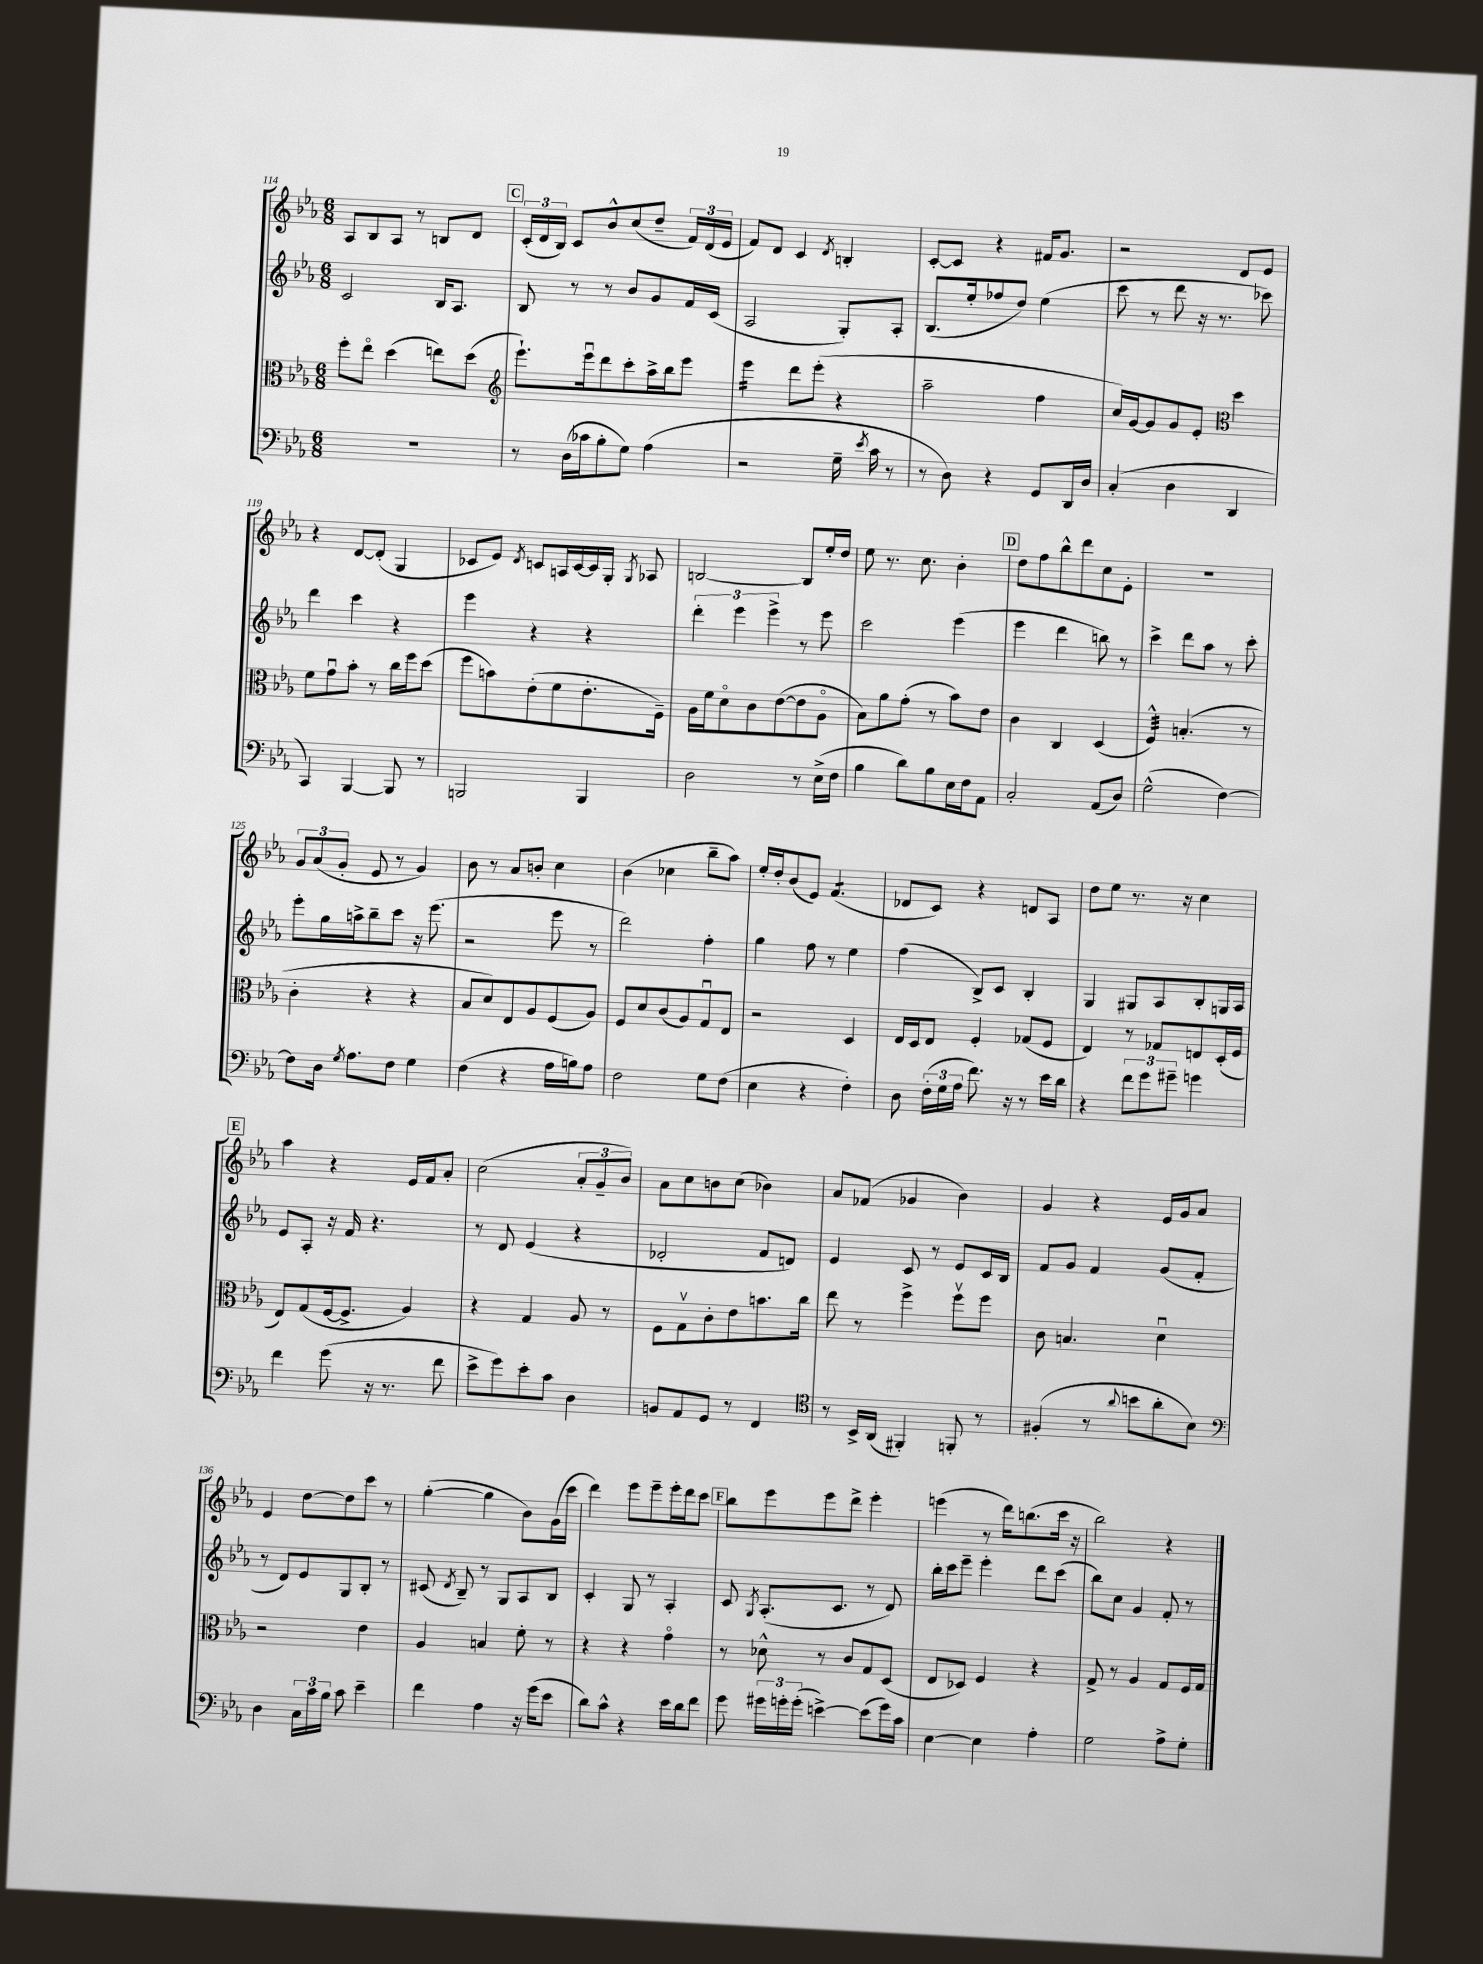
<<
\new StaffGroup <<
\new Staff = "s0" {
    \clef treble \key ees \major \numericTimeSignature \time 6/8
    \autoBeamOff aes8[ bes8 aes8] r8 b8[ d'8] |
    \mark \markup { \box "C" } \tuplet 3/2 { c'16[-.( d'16 bes16]) } c'8[ bes'8-^ c''8( d''8]-- \tuplet 3/2 { f'16[) d'16( ees'16] } |
    f'8[) d'8] c'4 \acciaccatura { d'8 } b4-. |
    c'8[~-. c'8] r4 fis'16[ g'8.] |
    r2 d'8[ ees'8] |
    r4 d'8[~ d'8]-.( g4 |
    ces'8[ ees'8]) \acciaccatura { d'8 } c'8[ a16 c'16~ c'16 g16]-. \acciaccatura { g8 } aes8 |
    b2~ b8[ ees''16-. d''16] |
    ees''8 r8. c''8. bes'4-. |
    \mark \markup { \box "D" } d''8[ f''8 bes''8-^ d'''8 c''8 ees'8]-. |
    R2. |
    \tuplet 3/2 { g'8[ aes'8( g'8]-. } ees'8 r8 g'4) |
    bes'8 r8 aes'8[ b'8]-. c''4 |
    bes'4( ces''4 bes''8[-- aes''8]) |
    ees''16[-. d''16-. bes'8( ees'8]) f'4.:8( |
    des'8[ c'8]) r4 d'8[ aes8] |
    d''8[ ees''8] r8. r16 c''4 |
    \mark \markup { \box "E" } aes''4 r4 ees'16[ f'16 aes'8]-. |
    c''2( \tuplet 3/2 { aes'8[-. g'8-- bes'8]) } |
    aes'8[ c''8 b'8 c''8]( bes'4) |
    aes'8[ fes'8]( ges'4 bes'4) |
    g'4 r4 ees'16[ g'16 aes'8] |
    ees'4 d''8[~ d''8 c'''8] r8 |
    g''4~-.( g''4 bes'8[) g'16( c'''16] |
    d'''4) ees'''8[ ees'''8-- ees'''16-. d'''16 c'''8] |
    \mark \markup { \box "F" } bes''8[ ees'''8 ees'''8 d'''8]-> ees'''4-. |
    e'''4( r8 d'''16[) b''8.( c'''16] r16 |
    bes''2) r4 \bar "|." |
}
\new Staff = "s1" {
    \clef treble \key ees \major \numericTimeSignature \time 6/8
    \autoBeamOff c'2 bes16[ aes8.] |
    \mark \markup { \box "C" } bes8 r8 r8 bes'8[ g'8 f'16 c'16]( |
    aes2 g8[-.) aes8]-. |
    bes8.[( ees''16-. fes''8 d''8]) ees''4( |
    c'''8 r8 d'''8 r16 r8. ces'''8) |
    d'''4 c'''4 r4 |
    ees'''4 r4 r4 |
    \tuplet 3/2 { d'''4-. ees'''4 ees'''4-> } r8 ees'''8 |
    c'''2 ees'''4( |
    \mark \markup { \box "D" } ees'''4 d'''4 b''8) r8 |
    c'''4-> d'''8[ aes''8] r8 c'''8-. |
    ees'''8[-. g''16 a''16-> bes''8-- c'''8] r16 ees'''8.( |
    r2 ees'''8 r8 |
    d'''2) f''4-. |
    g''4 f''8 r8 ees''4 |
    f''4( bes8[->) c'8] bes4-. |
    g4 gis8[ aes8 bes8-. g16 aes16] |
    \mark \markup { \box "E" } ees'8[ aes8]-. r16 f'16 r4. |
    r8 d'8 ees'4( r4 |
    des'2-. f'8[ d'8]) |
    ees'4 c'8 r8 ees'8[ c'16 bes16] |
    f'8[ g'8] f'4 g'8[( f'8]-. |
    r8 d'8[) ees'8 g8 bes8]-. r8 |
    cis'8( \acciaccatura { d'8 } bes8--) r8 g8[ aes8 bes8] |
    c'4-. g8 r8 aes4-. |
    \mark \markup { \box "F" } c'8 \acciaccatura { g8 } aes8.[-.( c'8.] r8 d'8) |
    bes''16[-. c'''16 ees'''8]-- ees'''4-. d'''8[ c'''8]( |
    bes''8[) c''8] g'4 f'8-. r8 \bar "|." |
}
\new Staff = "s2" {
    \clef alto \key ees \major \numericTimeSignature \time 6/8
    \autoBeamOff f''8[-. ees''8]\flageolet d''4( e''8[) d''8]( |
    \mark \markup { \box "C" } \clef treble ees'''8.[-!) ees'''16\downbow d'''8 c'''8-. aes''16-> bes''16 ees'''8] |
    ees'''4:16 d'''8[ ees'''8]-.( r4 |
    aes''2-- f''4 |
    c''16[) g'16~ g'8 g'8 ees'8]-. \clef alto d''4 |
    f'8[ g'8\downbow bes'8]-. r8 c''16[ f''16 d''8]( |
    f''8[ b'8) ees'8-.( f'8 ees'8.-. f16]--) |
    aes16[ f'16 d'8\flageolet c'8 ees'8~( ees'8 aes8]\flageolet |
    bes8[) aes'8 g'8]-.( r8 bes'8[) ees'8] |
    \mark \markup { \box "D" } c'4 c4 d4( |
    f4:32-^) b4.-.( r8 |
    c'4-. r4 r4 |
    bes8[ d'8) ees8 aes8 f8( aes8]) |
    f8[ d'8 c'8( aes8) g8\downbow ees8] |
    r2 d4 |
    ees16[ d16 ees8] f4-. ges8[( f8] |
    ees4) r8 ges8[ e8 d16-.( f16] |
    \mark \markup { \box "E" } ees8[) g8( f16~ f8.]-> aes4) |
    r4 g4 aes8 r8 |
    f8[ g8\upbow c'8-. ees'8 b'8. c''16] |
    ees''8 r8 f''4-> f''8[\upbow f''8] |
    c'8 b4. d'4\downbow |
    r2 ees'4 |
    aes4 b4 f'8-. r8 |
    r4 r4 g'4\flageolet |
    \mark \markup { \box "F" } r8 des'8-^ r8 c'8[ g8 d8]( |
    ees8[ des8]) f4 r4 |
    g8-> r8 aes4 g8[ f16 g16] \bar "|." |
}
\new Staff = "s3" {
    \clef bass \key ees \major \numericTimeSignature \time 6/8
    \autoBeamOff R2. |
    \mark \markup { \box "C" } r8 d16[( ces'16 bes8-. g8]) aes4( |
    r2 g16-- \acciaccatura { ees'8 } c'16 r8 |
    r8 d8) r4 g,8[ d,16 d16] |
    c4-.( d4 d,4 |
    c,4) bes,,4~ bes,,8 r8 |
    b,,2 b,,4 |
    d2 r8 ees16[->( f16] |
    bes4 d'8[) bes8 ees16 f16 aes,8] |
    \mark \markup { \box "D" } c2-. aes,8[( d8]) |
    g2-^( f4~) |
    f8[ d16] \acciaccatura { g8 } aes8.[ f8] g4 |
    f4( r4 aes16[ b16) aes8] |
    f2 g8[ f8]( |
    ees4 r4 f4-.) |
    d8 \tuplet 3/2 { f16[-.( g16 aes16] } f'8.) r16 r8 ees'16[ d'16] |
    r4 \tuplet 3/2 { f'8[ g'8 gis'8]-- } g'4 |
    \mark \markup { \box "E" } f'4 g'8( r16 r8. f'8 |
    ees'8[-> g'8) ees'8-. c'8] d4 |
    b,8[ aes,8 g,8] r8 f,4 |
    \clef tenor r8 bes,16[-> aes,16]( fis,4-.) f,8-. r8 |
    fis4-.( r8 \appoggiatura { aes'8 } b'8[ aes'8-. bes8]) |
    \clef bass d4 \tuplet 3/2 { c16[ c'16 bes16] } c'8 ees'4-- |
    f'4 aes4 r16 g'16[( ees'8] |
    d'8[) c'8]-^ r4 ees'16[ d'16 f'8] |
    \mark \markup { \box "F" } g'8 \tuplet 3/2 { gis'16[ g'16-. g'16]-.( } e'4~->) e'8[( g'16) c'16] |
    ees4~ ees4 aes4-. |
    g2 aes8[-> g8]-. \bar "|." |
}
>>
>>
\layout { \context { \Score currentBarNumber = #114 } }
